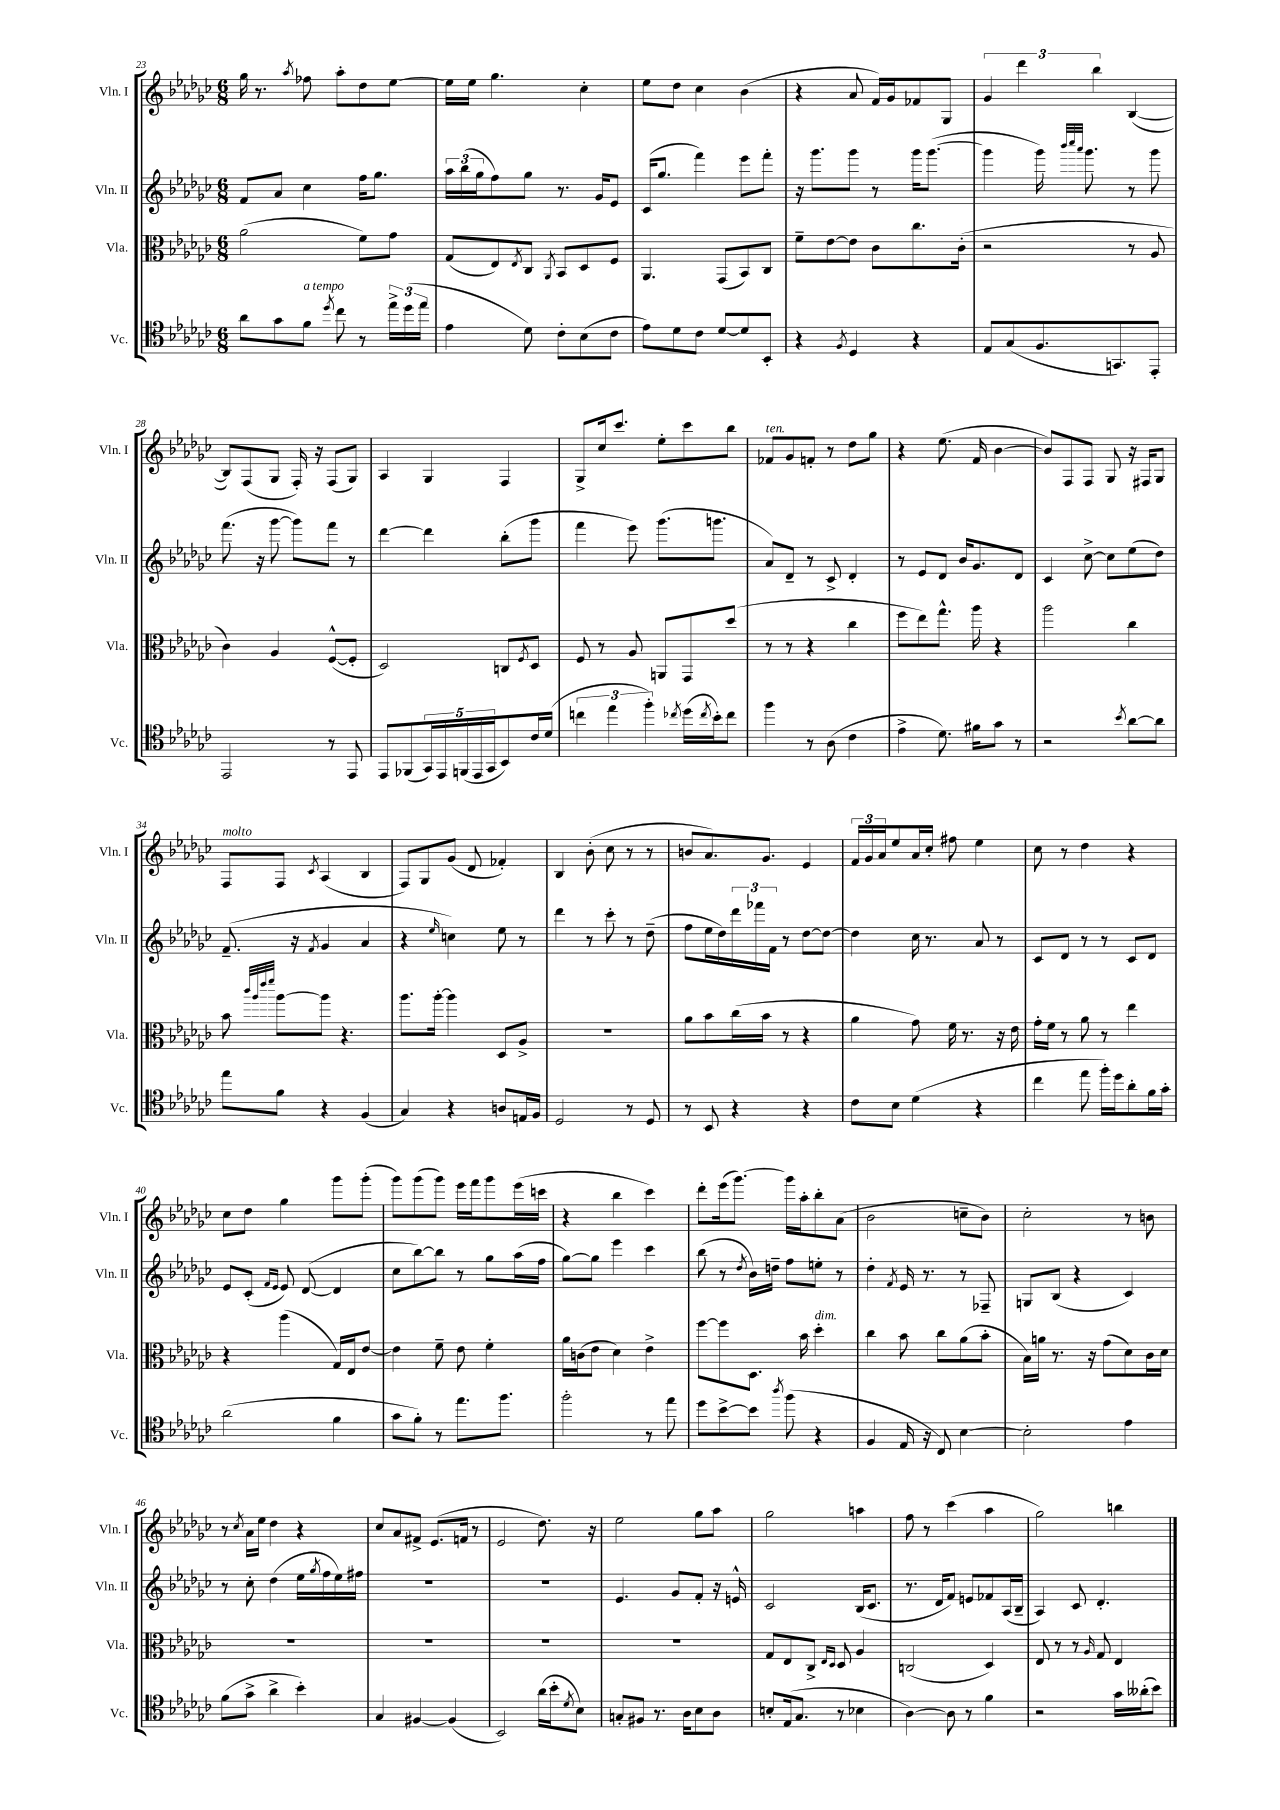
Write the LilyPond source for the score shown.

<<
\new StaffGroup <<
\new Staff = "s0" \with { instrumentName = "Vln. I" shortInstrumentName = "Vln. I" } {
    \clef treble \key ges \major \numericTimeSignature \time 6/8
    ges''16 r8. \acciaccatura { aes''8 } fes''8 aes''8-. des''8 ees''8~ |
    ees''16 ees''16 ges''4. ces''4-. |
    ees''8 des''8 ces''4 bes'4( |
    r4 aes'8 f'16) ges'16 fes'8 ges8 |
    \tuplet 3/2 { ges'4 des'''4 bes''4 } bes4~( |
    bes8) f8( ges8 f16-.) r16 f8( ges8) |
    aes4 ges4 f4 |
    ges8-> ces''16 ces'''8. ees''8-. ces'''8 bes''8 |
    fes'8^\markup { \italic "ten." } ges'8 f'8-. r8 des''8 ges''8 |
    r4 ees''8.( f'16 bes'4~ |
    bes'8) f8 f8 ges8 r16 fis16 ges8 |
    f8^\markup { \italic "molto" } f8 \acciaccatura { ces'8 } aes4( bes4 |
    f8) ges8 ges'8( des'8 fes'4-.) |
    bes4 bes'8-.( ces''8 r8 r8 |
    b'8 aes'8.) ges'8. ees'4 |
    \tuplet 3/2 { f'16 ges'16 aes'16 } ees''8 aes'16 ces''16-. fis''8 ees''4 |
    ces''8 r8 des''4 r4 |
    ces''8 des''8 ges''4 ges'''8 ges'''8-.( |
    ges'''8) ges'''8( ges'''8) ees'''16 f'''16 ges'''8 ees'''16( c'''16 |
    r4 bes''4 ces'''4) |
    des'''8-. ees'''16( ges'''8.~) ges'''16 aes''16-. bes''8-. aes'8( |
    bes'2 c''8-- bes'8) |
    ces''2-. r8 b'8 |
    r8 \acciaccatura { ces''8 } aes'16 ees''16 des''4 r4 |
    ces''8 aes'8 fis'8-> ees'8.( f'16 r8 |
    ees'2 des''8.) r16 |
    ees''2 ges''8 aes''8 |
    ges''2 a''4 |
    f''8 r8 ces'''4( aes''4 |
    ges''2) b''4 \bar "|." |
}
\new Staff = "s1" \with { instrumentName = "Vln. II" shortInstrumentName = "Vln. II" } {
    \clef treble \key ges \major \numericTimeSignature \time 6/8
    f'8 aes'8 ces''4 f''16 ges''8. |
    \tuplet 3/2 { aes''16 bes''16( ges''16 } f''8) ges''8 r8. ges'16 ees'8 |
    ces'16( ges''8. f'''4) ees'''8 f'''8-. |
    r16 ges'''8. ges'''8 r8 ges'''16 ges'''8.~( |
    ges'''4 ges'''16) \grace { bes'''32 ces''''32 aes'''32 } ges'''8. r8 ges'''8 |
    f'''8.( r16 ges'''8~ ges'''8) f'''8 r8 |
    des'''4~ des'''4 bes''8-.( ges'''8 |
    f'''4 ees'''8) ges'''8.( g'''8. |
    aes'8) des'8-- r8 ces'8-> des'4-. |
    r8 ees'8 des'8 bes'16 ges'8. des'8 |
    ces'4 ces''8~-> ces''8 ees''8( des''8) |
    f'8.--( r16 \acciaccatura { f'8 } ges'4 aes'4 |
    r4 \grace { ees''16 } c''4) ees''8 r8 |
    des'''4 r8 ces'''8-. r8 des''8--( |
    f''8 ees''16 des''16) \tuplet 3/2 { des'''16 fes'''16 f'16 } r8 des''8~ des''8~ |
    des''4 ces''16 r8. aes'8 r8 |
    ces'8 des'8 r8 r8 ces'8 des'8 |
    ees'8 ces'8-.( \grace { f'16 ees'16 } ees'8) des'8~( des'4 |
    ces''8 bes''8~) bes''8 r8 ges''8 aes''16( f''16 |
    ges''8~) ges''8 ees'''4 ces'''4 |
    bes''8( r8 \acciaccatura { des''8 } bes'16) d''16-- f''8 e''8-. r8 |
    des''4-. \acciaccatura { f'8 } ees'16 r8. r8 fes8-- |
    g8 bes8( r4 ces'4) |
    r8 ces''8-. des''4( ees''16 \acciaccatura { ges''8 } f''16 ees''16) fis''16 |
    R2. |
    R2. |
    ees'4. ges'8 f'8-. r16 e'16-^ |
    ces'2 bes16( ces'8. |
    r8. des'16 f'8) e'8 fes'8 aes16( bes16-- |
    aes4) ces'8 des'4.-. \bar "|." |
}
\new Staff = "s2" \with { instrumentName = "Vla." shortInstrumentName = "Vla." } {
    \clef alto \key ges \major \numericTimeSignature \time 6/8
    aes'2( f'8) ges'8 |
    ges8( ees8) \acciaccatura { ees8 } ces8 \acciaccatura { aes,8 } bes,8 des8 f8 |
    aes,4. ges,8( bes,8) ces8 |
    f'8-- ees'8~ ees'8 ces'8 ces''8. ces'16-.( |
    r2 r8 aes8 |
    ces'4) aes4 f8~-^( f8-. |
    des2) c8 \acciaccatura { f8 } des8 |
    f8 r8 aes8 a,8 ges,8 des''8( |
    r8 r8 r4 ces''4 |
    f''8 ees''8) ges''8.-^ aes''16 r4 |
    aes''2 ces''4 |
    bes'8 \grace { ces'''32 aes''32 ees'''32 f'''32 } aes''8~ aes''8 r4. |
    aes''8. aes''16~-. aes''4 des8 aes8-> |
    R2. |
    aes'8 bes'8 ces''16( bes'16 r8 r4 |
    aes'4 ges'8) f'16 r8. r16 ees'16 |
    ges'16-. f'16 r8 aes'8 r8 ees''4 |
    r4 aes''4( ges16) ees16 ees'8~ |
    ees'4 f'8-- ees'8 f'4-. |
    aes'16 c'16( ees'8 des'4) ees'4-> |
    f''8~ f''8 des8. bes'16 des''4-.^\markup { \italic "dim." } |
    ces''4 bes'8 ces''8 aes'8( bes'8-. |
    bes16) a'16 r8. r16 ges'8( des'8) ces'16 des'16 |
    R2. |
    R2. |
    R2. |
    R2. |
    ges8 ees8 ces8-> \grace { ees16 des16 } des8 aes4 |
    c2( des4) |
    ees8 r8 r8 \grace { aes16 } ges8 ees4 \bar "|." |
}
\new Staff = "s3" \with { instrumentName = "Vc." shortInstrumentName = "Vc." } {
    \clef tenor \key ges \major \numericTimeSignature \time 6/8
    aes'8 ges'8 f'8^\markup { \italic "a tempo" } \acciaccatura { des''8 } ces''8 r8 \tuplet 3/2 { ees''16-> des''16( ees''16 } |
    ees'4 des'8) ces'8-. bes8( ces'8 |
    ees'8) des'8 ces'8 des'8~ des'8 bes,8-. |
    r4 \acciaccatura { f8 } des4 r4 |
    ees8 ges8( f8. g,8.) ees,8-. |
    ees,2 r8 ees,8 |
    ees,8 fes,8( \tuplet 5/4 { ges,16) ees,16 f,16( ees,16 ges,16 } bes,8) ces'16 des'16( |
    \tuplet 3/2 { c''4 ees''4 f''4-.) } \acciaccatura { ces''8 } des''16( \acciaccatura { ces''8 } bes'16-.) ces''8 |
    f''4 r8 aes8( ces'4 |
    ees'4-> des'8.) fis'16 ges'8 r8 |
    r2 \acciaccatura { bes'8 } aes'8~ aes'8 |
    ees''8 f'8 r4 f4( |
    ges4) r4 a8 e16 f16 |
    des2 r8 des8 |
    r8 bes,8 r4 r4 |
    ces'8 bes8 des'4( r4 |
    ces''4 ees''8 f''16-.) des''16 aes'8-. f'16 ges'16-. |
    aes'2( f'4 |
    ges'8 f'8-.) r8 ees''8. f''8. |
    f''2-. r8 ees''8 |
    des''8 bes'8~-> bes'8 \acciaccatura { aes''8 } f''8( r4 |
    f4 ees16 r16 ces8) bes4~ |
    bes2-. ees'4 |
    f'8( ges'8-> aes'4-> bes'4-.) |
    ges4 fis4~ fis4( |
    bes,2) aes'16( bes'16-. \acciaccatura { des'8 } bes8) |
    g8-. fis8 r8. aes16 bes8 aes8 |
    b8-. ees16( ges8. r8 bes4 |
    aes4~) aes8 r8 f'4 |
    r2 ges'16 aeses'16-.( bes'8) \bar "|." |
}
>>
>>
\layout { \context { \Score currentBarNumber = #23 } }
